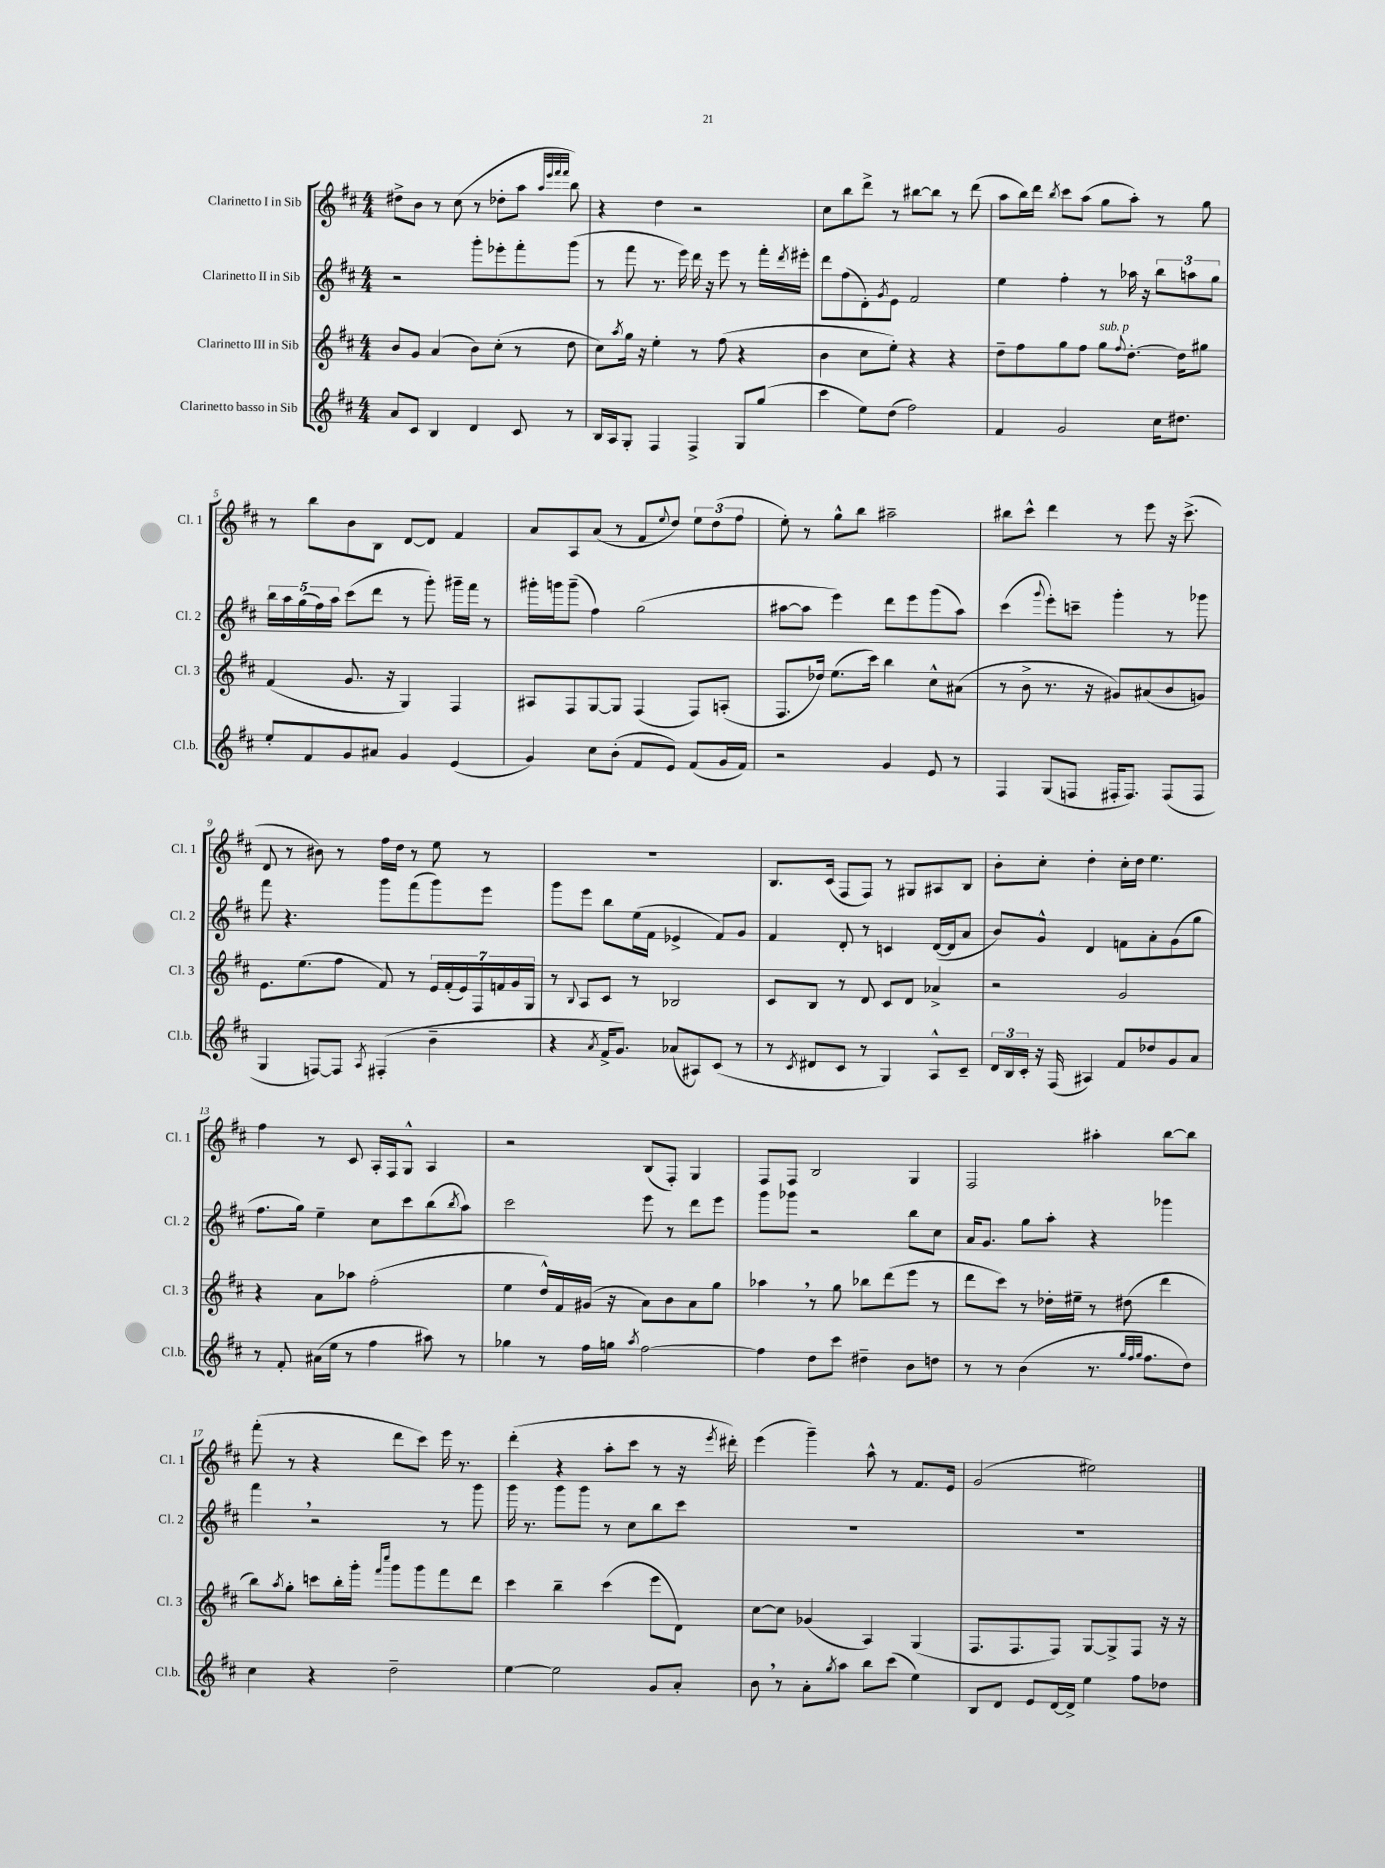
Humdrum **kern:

**kern	**kern	**kern	**kern
*part4	*part3	*part2	*part1
*staff4	*staff3	*staff2	*staff1
*I"Clarinetto basso in Sib	*I"Clarinetto III in Sib	*I"Clarinetto II in Sib	*I"Clarinetto I in Sib
*I'Cl.b.	*I'Cl. 3	*I'Cl. 2	*I'Cl. 1
*clefG2	*clefG2	*clefG2	*clefG2
*k[f#c#]	*k[f#c#]	*k[f#c#]	*k[f#c#]
*M4/4	*M4/4	*M4/4	*M4/4
=1	=1	=1	=1
8a/L	8b/L	2r	8dd#X^\L
8c#/J	8g/J	.	8b\J
4B/	(4a/	.	8r
.	.	.	(8cc#\
4d/	8b\L)	8ggg'\L	8r
.	(8cc#'\J	8eee-X'\	8dd-X'\L
8c#/	8r	8fff#'\	8aa\J
.	.	.	32qqaa/LLL
.	.	.	32qqeee/
.	.	.	32qqfff#/
.	.	.	32qqfff#/JJJ
8r	8dd\	(8ggg\J	8bb\)
=2	=2	=2	=2
16B/LL	8cc#\L)	8r	4r
16A/J	.	.	.
.	8qaa/	.	.
8G'/J	16gg\Jk	8fff#\	.
.	16r	.	.
4F#/	4ee'\	8.r	4dd\
.	.	16eee\)	.
4F#^/	8r	16ddd\	2r
.	.	16r	.
.	(8ff#\	8eee\	.
8G/L	4r	8r	.
(8gg/J	.	16fff#'\LL	.
.	.	8qddd/	.
.	.	16eee#X'\JJ	.
=3	=3	=3	=3
4ccc#\	4b\	8ddd\L	8cc#\L
.	.	(8ff#\	8bb\
8ee\L)	8cc#\L	8d'\)	8ddd^\J
.	.	8qg/	.
(8dd\J	8ee'\J)	8e\J	8r
2ff#\)	4r	2f#/	[8bb#X\L
.	.	.	8bb#\J]
.	4r	.	8r
.	.	.	(8ddd\
=4	=4	=4	=4
4f#/	8dd~\L	4ee\	8aa\L
.	8ff#\	.	16bb\L)
.	.	.	16ddd\JJ
.	.	.	8qbb/
2g/	8gg\	4ff#'\	8ccc#\L
.	8ff#\J	.	(8aa\J
!	!LO:TX:a:i:t=sub. p	!	!
.	8gg\L	8r	8gg\L
.	8qqff#/	.	.
.	[8.dd'\J	16aa-X\	8aa'\J)
.	.	16r	.
16cc#\KL	.	12bb\L	8r
8.dd#X\J	16dd\KL]	.	.
.	.	12aan\	.
.	8gg#X\J	.	8gg\
.	.	12gg\J	.
!!LO:LB:g=z
=5	=5	=5	=5
8ee'/L	(4f#/	20bb\LL	8r
.	.	20aa\	.
.	.	(20gg\	.
8f#/	.	.	8bb\L
.	.	20ff#\)	.
.	.	20aa\JJ	.
8g/	8.g/	(8ccc#\L	8b\
8a#X/J	.	8ddd\J	8B\J
.	16r	.	.
4g/	4G/)	8r	[8d/L
.	.	8ggg'\)	8d/J]
(4e/	4F#/	16ggg#X~\LL	4f#/
.	.	16fff#\JJ	.
.	.	8r	.
=6	=6	=6	=6
4g/)	8A#X/L	16ggg#X'\LL	8a/L
.	.	16gggn\J	.
.	8F#/	(8ggg~\J	8A/
8cc#\L	[8G/	4ff#\)	(8a/J
(8b'\J	8G/J]	.	8r
8f#/L	(4F#/	(2gg\	8f#/L
.	.	.	8qqee/
8e/J)	.	.	8dd/J)
(8f#/L	8F#/L)	.	12ee\L
.	.	.	(12dd\
16g/L	(8An'/J	.	.
.	.	.	12ff#\J
16f#/JJ)	.	.	.
=7	=7	=7	=7
2r	8.F#/L	[8aa#X\L	8ee'\)
.	.	8aa#\J]	8r
.	16dd-X/Jk)	.	.
.	(8.ee\L	4eee\)	8gg^^\L
.	.	.	8bb\J
.	16ccc#\Jk)	.	.
4g/	4bb\	8ddd\L	2aa#X~\
.	.	8eee\	.
8e/	8cc#^^\L	(8ggg\	.
8r	(8a#X\J	8aa#\J)	.
=8	=8	=8	=8
4F#/	8r	(4ccc#\	8bb#X\L
.	8b^\	.	8ccc#^^\J
.	.	8qqggg/	.
(8G/L	8.r	8eee'\L)	4ddd\
8Fn/J	.	8cccn~\J	.
.	16r	.	.
16F#X'/KL	8g#X/L)	4ggg'\	8r
8.F#/J)	.	.	.
.	(8a#X/	.	8eee\
(8F#/L	8b/	8r	16r
.	.	.	(8.ccc#^\
8F#/J	8gn/J)	8ggg-X\	.
!!LO:LB:g=z
=9	=9	=9	=9
4G/	8.e\L	8fff#\	8d/
.	.	4.r	8r
.	(8.ee\	.	.
[8Fn/L)	.	.	8b#X\)
8F/J]	8ff#\J	.	8r
8qA/	.	.	.
(4F#X'/	8f#/)	8ggg\L	16ff#\LL
.	.	.	16dd\JJ
.	8r	(8fff#\	8r
4b~\	28e/LL	8ggg\)	8ee\
.	(28f#'/	.	.
.	28e/)	.	.
.	28F#/	.	.
.	.	8eee\J	8r
.	28fn/	.	.
.	28g/	.	.
.	28G/JJ	.	.
=10	=10	=10	=10
4r	8r	8ggg\L	1r
.	8qqB/	.	.
.	8A/L	8eee\J	.
8qa/	.	.	.
16f#^/KL	8c#/J	8bb\L	.
8.g/J)	.	.	.
.	8r	(16ee\L	.
.	.	16f#\JJ	.
(8a-X/L	2B-X/	4e-X^/	.
8A#X/)	.	.	.
(8c#/J	.	8f#/L)	.
8r	.	8g/J	.
=11	=11	=11	=11
8r	8c#/L	4f#/	8.B/L
8qc#/	.	.	.
8d#X/L	8B/J	.	.
.	.	.	(16c#/Jk
8c#/J	8r	8d'/	8F#/L
8r	8d/	8r	8F#/J)
4G/)	8c#/L	4cn/	8r
.	8d/J	.	8G#X/L
8A^^/L	4a-X^/	([16d/LL	8A#X/
.	.	16d/J]	.
8c#~/J	.	8a/J	8B/J
=12	=12	=12	=12
24d/LL	2r	8b/L)	8b'\L
24B/	.	.	.
24c#'/JJ	.	.	.
16r	.	8g^^/J	8cc#'\J
(16F#/	.	.	.
4A#X/)	.	4d/	4dd'\
8f#/L	2g/	8fn\L	16cc#'\LL
.	.	.	16dd\JJ
8dd-X/	.	8a'\	4.ee\
8g/	.	(8g\	.
8a/J	.	8gg\J	.
!!LO:LB:g=z
=13	=13	=13	=13
8r	4r	8.ff#\L	4ff#\
8f#'/	.	.	.
.	.	16gg\Jk)	.
(16a#X\LL	8a\L	4ee~\	8r
16ee\JJ	.	.	.
8r	8aa-X\J	.	8c#/
4ff#\	(2ff#'\	8cc#\L	16A'/LL
.	.	.	16F#/J
.	.	8ccc#\	8G^^/J
8aa#X\)	.	(8bb\	4A/
.	.	8qbb/	.
8r	.	8aa\J)	.
=14	=14	=14	=14
4gg-X\	4ee\	2ccc#\	2r
8r	16dd^^/LL)	.	.
.	16f#/	.	.
16ff#\LL	(16g#X/JJ	.	.
16ggn\JJ	16r	.	.
8qaa/	.	.	.
[2ff#\	8a\L)	8eee\	(8B/L
.	8b\	8r	8F#'/J)
.	8a\	8ddd\L	4G/
.	8gg\J	8eee\J	.
=15	=15	=15	=15
4ff#\]	4aa-X,\	8ggg\L	8F#/L
.	.	8ggg-X\J	8F#/J
8dd\L	8r	2r	2B/
8ccc#\J	8gg\	.	.
4dd#X~\	8bb-X\L	.	.
.	(8ddd\	.	.
8b\L	8eee\J	8bb\L	4G/
8ddn\J	8r	8cc#\J	.
=16	=16	=16	=16
8r	8ddd\L	16a/KL	2F#/
.	.	8.g/J	.
8r	8ccc#\J)	.	.
(4b\	8r	8gg\L	.
.	16dd-X'\LL	8aa'\J	.
.	16ee#X~\JJ	.	.
8.r	8r	4r	4aa#X'\
.	(8dd#X\	.	.
32qqgg/LLL	.	.	.
32qqff#/	.	.	.
32qqgg/JJJ	.	.	.
8.ff#\L	.	.	.
.	4ddd\	4ggg-X\	[8bb\L
8dd\J)	.	.	8bb\J]
!!LO:LB:g=z
=17	=17	=17	=17
4cc#\	8bb\L)	4fff#,\	(8fff#'\
.	8qaa/	.	.
.	8gg'\J	.	8r
4r	8cccn\L	2r	4r
.	16bb'\L	.	.
.	16ggg'\JJ	.	.
.	16qqfff#/LL	.	.
.	16qqcccc#/JJ	.	.
2dd~\	8ggg\L	.	8ddd\L
.	8ggg\	.	8ccc#\J)
.	8fff#\	8r	16eee\
.	.	.	8.r
.	8ddd\J	8ggg\	.
=18	=18	=18	=18
[4ee\	4ccc#\	16ggg\	(4ddd'\
.	.	8.r	.
2ee\]	4bb~\	8ggg\L	4r
.	.	8ggg\J	.
.	(4ccc#\	8r	8aa'\L
.	.	8cc#\L	8ccc#\J
8g/L	8eee\L	8bb\	8r
8a'/J	8d\J)	8ccc#\J	16r
.	.	.	8qeee/
.	.	.	16ddd#X'\)
=19	=19	=19	=19
8b,\	[8cc#\L	1r	(4eee\
8r	8cc#\J]	.	.
8a'\L	(4g-X/	.	4ggg~\)
8qgg/	.	.	.
8aa\J	.	.	.
8bb\L	4A/)	.	8aa^^\
(8ccc#\J	.	.	8r
4ee\)	(4G/	.	8.f#/L
.	.	.	16e/Jk
=20	=20	=20	=20
8B/L	8.F#/L	1r	(2g/
8d/J	.	.	.
.	8.F#/	.	.
8e/L	.	.	.
[16d/L	8F#/J)	.	.
16d^/JJ]	.	.	.
4ee\	[8G/L	.	2ee#X\)
.	8G^/]	.	.
8ff#\L	8F#/J	.	.
8dd-X\J	16r	.	.
.	16r	.	.
==	==	==	==
*-	*-	*-	*-
